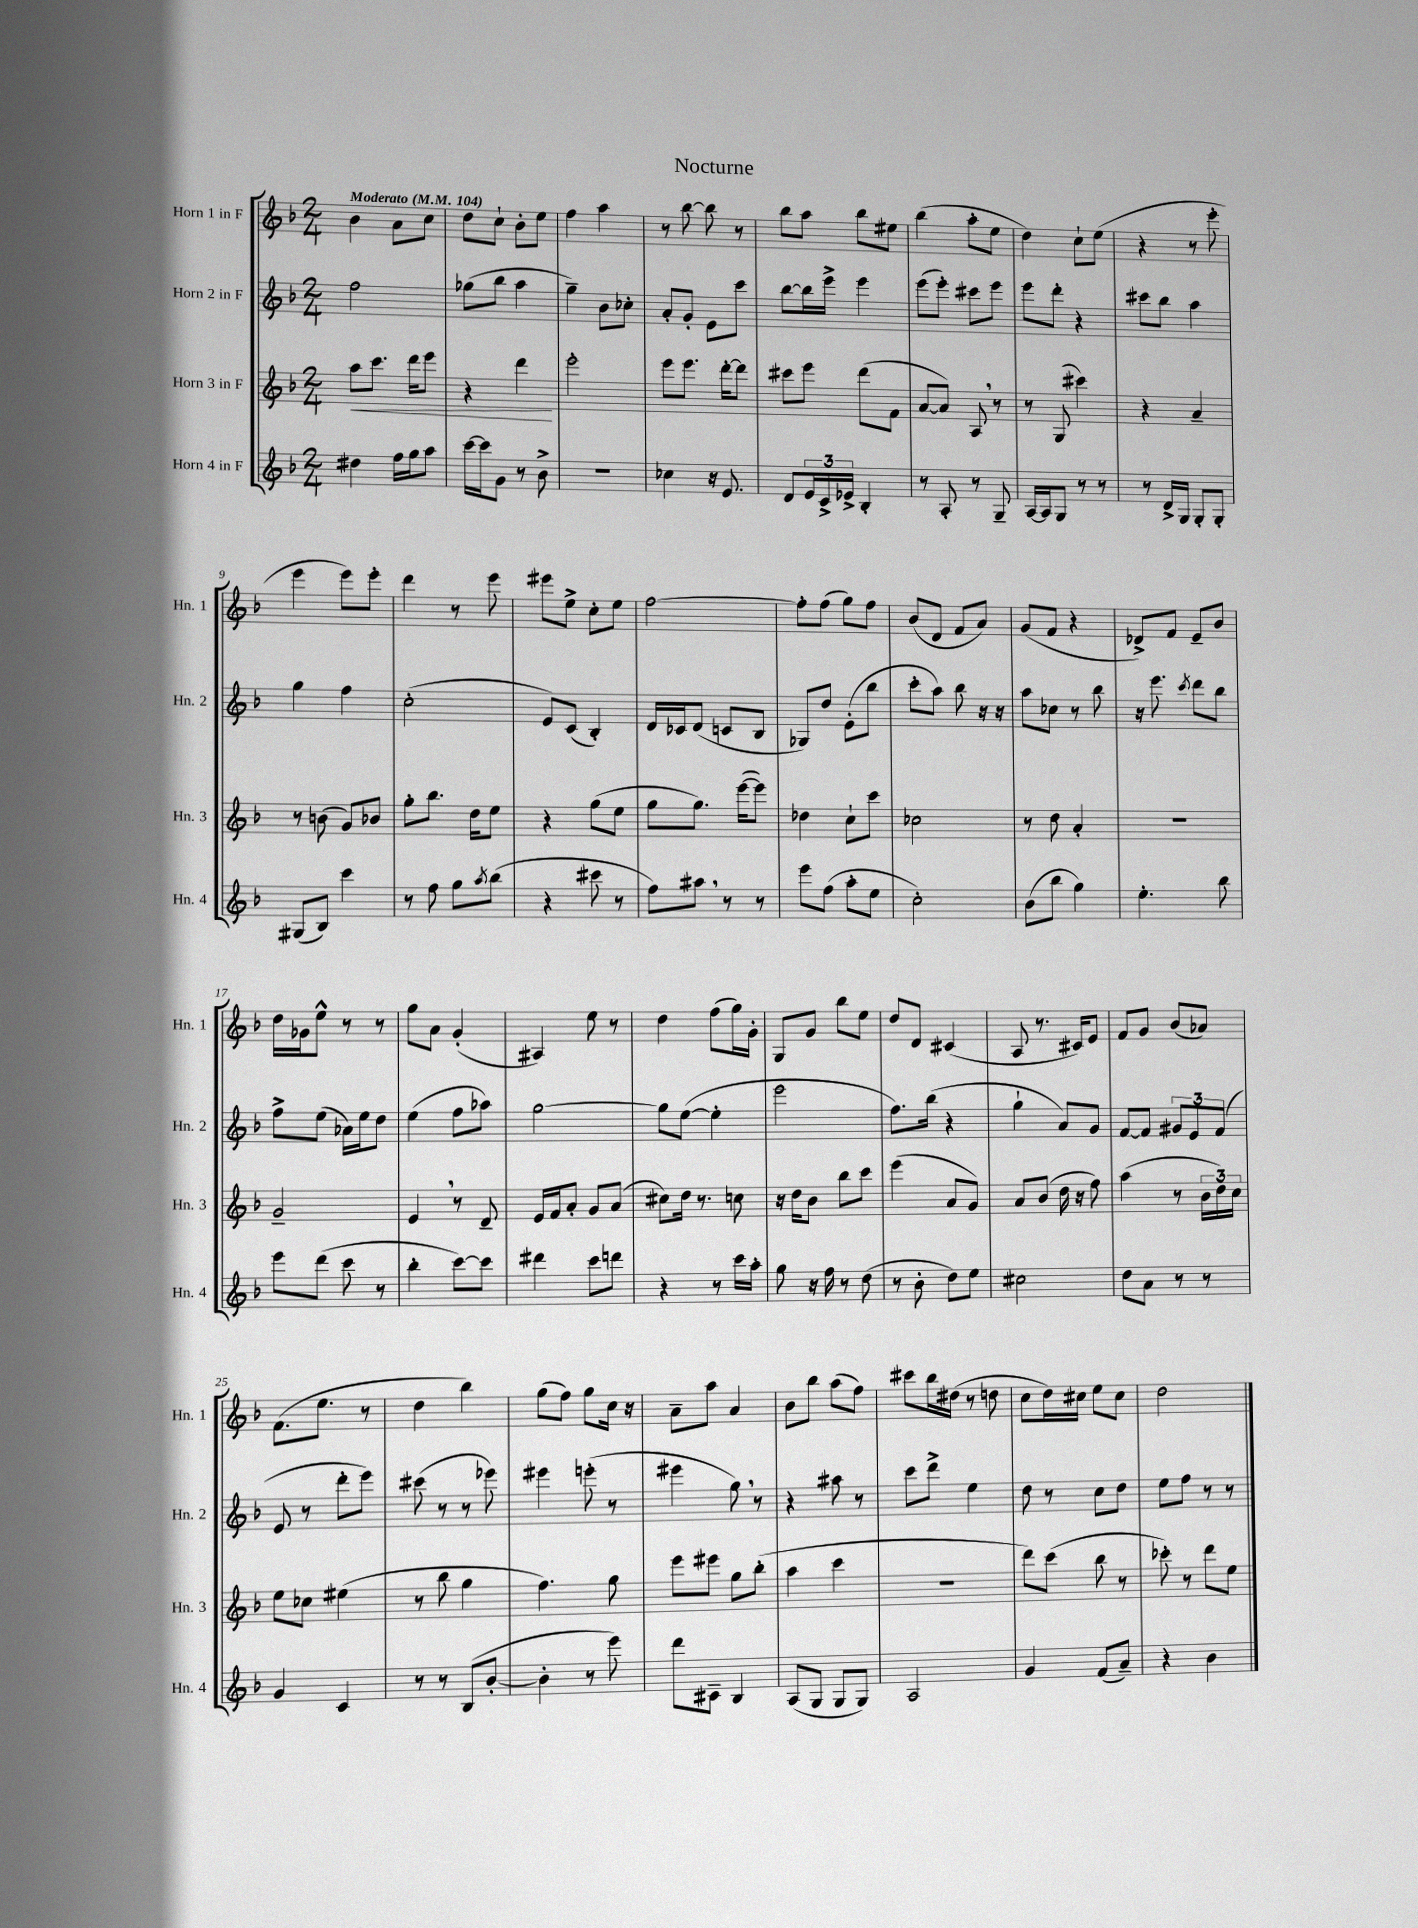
\header { title = "Nocturne" }
<<
\new StaffGroup <<
\new Staff = "s0" \with { instrumentName = "Horn 1 in F" shortInstrumentName = "Hn. 1" } {
    \clef treble \key f \major \numericTimeSignature \time 2/4 \tempo "Moderato" 4 = 104
    bes'4 a'8 c''8 |
    d''8 c''8-! bes'8-. e''8 |
    f''4 a''4 |
    r8 bes''8~ bes''8 r8 |
    bes''8 a''8 bes''8 eis''8 |
    bes''4( a''8-. e''8 |
    d''4) c''8-! e''8( |
    r4 r8 e'''8-. |
    e'''4 e'''8) e'''8-. |
    d'''4 r8 e'''8 |
    eis'''8 e''8-> c''8-. e''8 |
    f''2~ |
    f''8-. f''8( g''8) f''8 |
    bes'8( d'8 f'8 a'8) |
    g'8( f'8 r4 |
    des'8->) f'8 e'8-- bes'8 |
    d''16 ges'16 e''8-^ r8 r8 |
    g''8 a'8 g'4-.( |
    ais4) e''8 r8 |
    d''4 f''8( g''16) g'16-. |
    g8 g'8 bes''8 e''8 |
    d''8 d'8 cis'4( |
    a8 r8. cis'16) e'8 |
    f'8 g'8 bes'8( aes'8) |
    f'8.( e''8. r8 |
    d''4 bes''4) |
    g''8( f''8) g''8 c''16 r16 |
    a'8-- a''8 a'4 |
    bes'8 bes''8 a''8( f''8) |
    cis'''8 bes''16 dis''16( r8 d''8 |
    c''8 d''16) cis''16 e''8 cis''8 |
    d''2 \bar "|." |
}
\new Staff = "s1" \with { instrumentName = "Horn 2 in F" shortInstrumentName = "Hn. 2" } {
    \clef treble \key f \major \numericTimeSignature \time 2/4
    f''2 |
    ges''8( bes''8 a''4 |
    g''4--) bes'8 ces''8-. |
    a'8-. g'8-. e'8 c'''8 |
    bes''8~ bes''16 e'''16-> e'''4 |
    e'''8( e'''8-.) cis'''8 e'''8 |
    e'''8 d'''8-. r4 |
    cis'''8 bes''8 a''4 |
    g''4 f''4 |
    c''2-.( |
    e'8) c'8( bes4-.) |
    d'16 ces'16 d'8( c'8 bes8 |
    ges8) d''8 e'8-.( bes''8 |
    c'''8-. a''8) bes''8 r16 r16 |
    a''8 ces''8 r8 bes''8 |
    r16 e'''8. \acciaccatura { c'''8 } d'''8 bes''8 |
    f''8-> e''8( aes'16) e''16 d''8 |
    e''4( f''8 aes''8) |
    g''2~ |
    g''8 e''8~( e''4-. |
    e'''2 |
    f''8.) bes''16( r4 |
    g''4-! a'8) g'8 |
    f'8~ f'8 \tuplet 3/2 { gis'8 e'8 f'8( } |
    e'8 r8 d'''8-. e'''8) |
    cis'''8( r8 r8 ees'''8) |
    eis'''4 e'''8-.( r8 |
    eis'''4 g''8) \breathe r8 |
    r4 ais''8 r8 |
    c'''8 d'''8-> e''4 |
    d''8 r8 c''8 d''8 |
    e''8 f''8 r8 r8 \bar "|." |
}
\new Staff = "s2" \with { instrumentName = "Horn 3 in F" shortInstrumentName = "Hn. 3" } {
    \clef treble \key f \major \numericTimeSignature \time 2/4
    a''8\< c'''8. d'''16 e'''8 |
    r4 d'''4\! |
    e'''2-. |
    e'''8 e'''8. d'''16~-. d'''8 |
    cis'''8 e'''8 d'''8( f'8 |
    a'8~ a'8) a8 \breathe r8 |
    r8 g8( cis'''4) |
    r4 a'4-- |
    r8 b'8( g'8) bes'8 |
    g''8-. bes''8. d''16 e''8 |
    r4 g''8( e''8 |
    g''8 g''8.) e'''16~( e'''8) |
    des''4 c''8-! c'''8 |
    ces''2 |
    r8 d''8 a'4-. |
    r2 |
    g'2-- |
    e'4 \breathe r8 d'8-- |
    e'16 f'16 a'8-. g'8 a'8( |
    cis''8) d''16 r8. c''8 |
    r16 d''16 bes'8 bes''8 c'''8 |
    e'''4( a'8 g'8) |
    a'8 bes'8( d''16 r16 f''8) |
    a''4( r8 \tuplet 3/2 { bes'16 d''16) c''16 } |
    e''8 ces''8 eis''4( |
    r8 bes''8 g''4 |
    f''4.) g''8 |
    e'''8 eis'''8 g''8 bes''8-.( |
    a''4 c'''4 |
    r2 |
    d'''8) c'''8( bes''8 r8 |
    ces'''8-.) r8 d'''8 e''8 \bar "|." |
}
\new Staff = "s3" \with { instrumentName = "Horn 4 in F" shortInstrumentName = "Hn. 4" } {
    \clef treble \key f \major \numericTimeSignature \time 2/4
    dis''4 f''16 g''16 a''8 |
    c'''16~ c'''16 g'8 r8 bes'8-> |
    r2 |
    ces''4 r16 e'8. |
    d'8 \tuplet 3/2 { e'16 c'16-> ees'16-> } bes4-. |
    r8 a8-. r8 g8-- |
    a16~ a16 g8 r8 r8 |
    r8 d'16-> g16 g8-. g8-. |
    gis8( bes8) c'''4 |
    r8 f''8 g''8 \acciaccatura { a''8 } bes''8( |
    r4 cis'''8 r8 |
    f''8) ais''8 \breathe r8 r8 |
    e'''8 f''8( a''8-. e''8 |
    c''2-.) |
    bes'8( bes''8 g''4) |
    e''4.-. bes''8 |
    e'''8 d'''8( c'''8 r8 |
    bes''4-. c'''8~) c'''8 |
    dis'''4 c'''8 d'''8 |
    r4 r8 c'''16 a''16-. |
    g''8 r16 f''16 r8 d''8( |
    r8 bes'8-. d''8) e''8 |
    cis''2 |
    d''8 a'8 r8 r8 |
    g'4 c'4 |
    r8 r8 bes8( bes'8~-. |
    bes'4-. r8 e'''8) |
    d'''8 cis'8-- bes4 |
    a8( g8 g8 g8) |
    a2 |
    g'4 f'8( a'8--) |
    r4 bes'4 \bar "|." |
}
>>
>>
